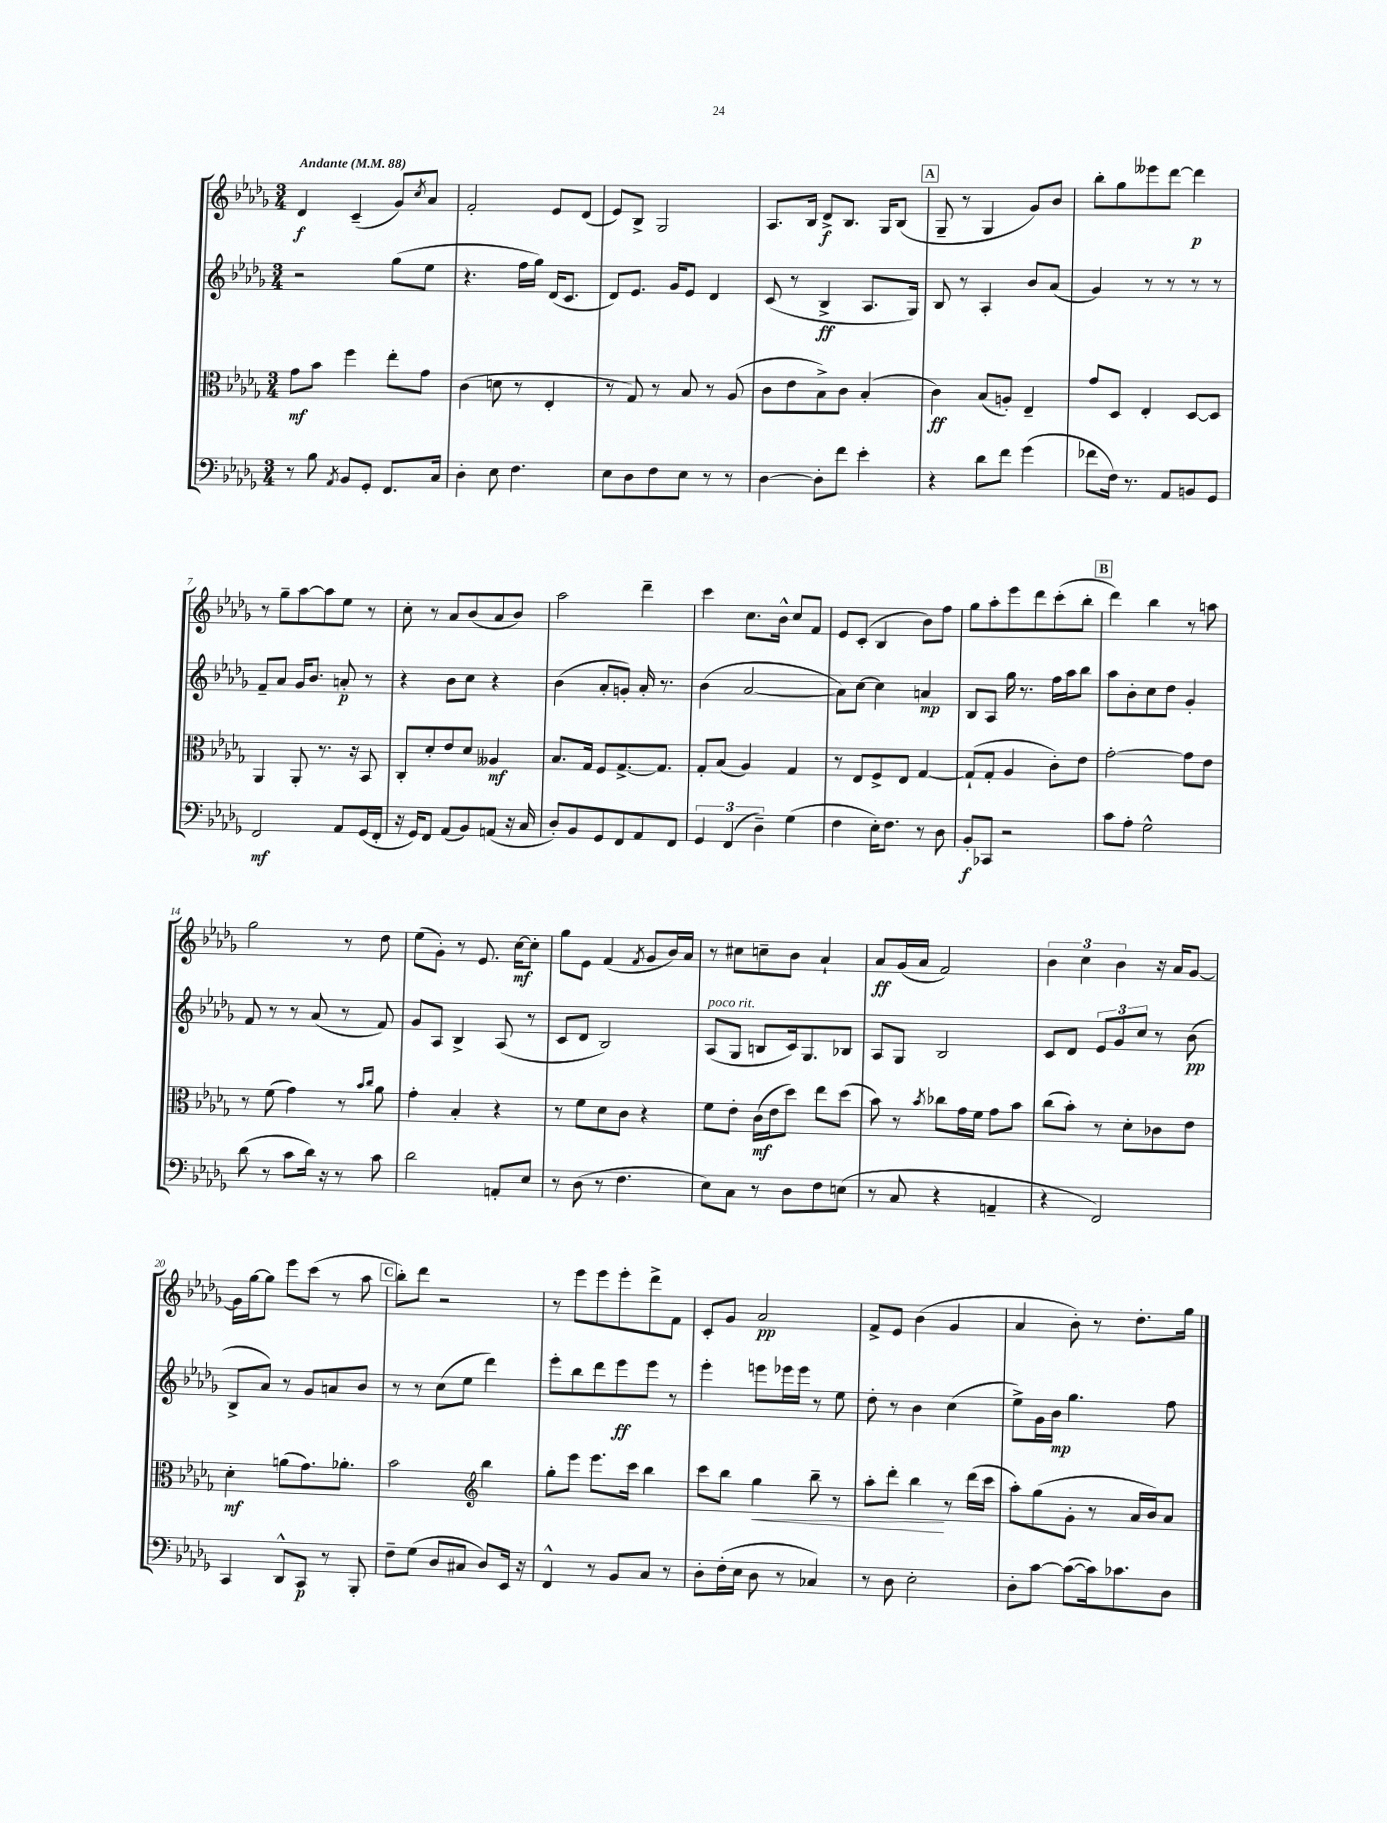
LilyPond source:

<<
\new StaffGroup <<
\new Staff = "s0" {
    \clef treble \key des \major \numericTimeSignature \time 3/4 \tempo "Andante" 4 = 88
    des'4\f c'4--( ges'8) \acciaccatura { c''8 } aes'8 |
    f'2-. ees'8 des'8( |
    ees'8) bes8-> ges2 |
    aes8. bes16 des'8->\f bes8. ges16 bes8( |
    \mark \markup { \box "A" } ges8-- r8 ges4 ges'8) bes'8 |
    bes''8-. ges''8 eeses'''8 des'''8~ des'''4\p |
    r8 ges''8-- aes''8~ aes''8 ees''8 r8 |
    c''8-. r8 aes'8 bes'8( aes'8 bes'8) |
    aes''2 des'''4-- |
    c'''4 c''8. bes'16-^ c''8 f'8 |
    ees'8 c'8-.( bes4 bes'8) f''8 |
    ges''8 aes''8-. ees'''8 des'''8 c'''8-.( bes''8-. |
    \mark \markup { \box "B" } des'''4) bes''4 r8 a''8 |
    ges''2 r8 des''8 |
    ees''8( ges'8-.) r8 ees'8. c''16~\mf c''8-. |
    ges''8 ees'8 f'4( \acciaccatura { f'8 } ges'8 bes'16) aes'16 |
    r8 cis''8 c''8-- bes'8 aes'4-! |
    aes'8\ff ges'16( aes'16 f'2) |
    \tuplet 3/2 { bes'4 c''4 bes'4 } r16 aes'16 ges'8~ |
    ges'16 ges''16~ ges''8 ees'''8 c'''8( r8 aes''8 |
    \mark \markup { \box "C" } bes''8-.) des'''8 r2 |
    r8 ees'''8 ees'''8 ees'''8-. des'''8-> f'8 |
    c'8-. ges'8 aes'2\pp |
    f'8-> ees'8 bes'4( ges'4 |
    aes'4 bes'8-.) r8 des''8.-. ges''16 \bar "|." |
}
\new Staff = "s1" {
    \clef treble \key des \major \numericTimeSignature \time 3/4
    r2 ges''8( ees''8 |
    r4. f''16 ges''16) des'16( c'8. |
    des'8) ees'8. ges'16 ees'8 des'4 |
    c'8( r8 bes4->\ff aes8. ges16) |
    \mark \markup { \box "A" } bes8 r8 aes4-. bes'8 aes'8( |
    ges'4) r8 r8 r8 r8 |
    f'8-- aes'8 ges'16 bes'8. a'8-.\p r8 |
    r4 bes'8 c''8 r4 |
    bes'4( aes'8-. g'8-.) aes'16-. r8. |
    bes'4( aes'2~ |
    aes'8) c''8~ c''4 a'4\mp |
    bes8 aes8 ges''16 r8. f''16 aes''16 bes''8 |
    \mark \markup { \box "B" } aes''8 bes'8-. c''8 des''8 ges'4-. |
    f'8 r8 r8 aes'8( r8 f'8) |
    ges'8 aes8 bes4-> aes8( r8 |
    c'8 des'8 bes2) |
    aes8^\markup { \italic "poco rit." }( ges8 b8 c'16) ges8. bes8 |
    aes8 ges8 bes2 |
    c'8 des'8 \tuplet 3/2 { ees'8 ges'8 c''8 } r8 bes'8\pp( |
    bes8-> aes'8) r8 ges'8 a'8 bes'8 |
    \mark \markup { \box "C" } r8 r8 c''8( ees''8 des'''4) |
    ees'''8-. bes''8 des'''8 ees'''8\ff ees'''8 r8 |
    ees'''4-. e'''8 ees'''16 ees'''16 r8 ees''8 |
    des''8-. r8 bes'4 c''4( |
    ees''8->) ges'16 bes'16\mp ges''4. f''8 \bar "|." |
}
\new Staff = "s2" {
    \clef alto \key des \major \numericTimeSignature \time 3/4
    ges'8\mf bes'8 f''4 ees''8-. ges'8 |
    c'4( d'8 r8 ees4-. |
    r8 ges8) r8 bes8 r8 aes8( |
    c'8 ees'8 bes8->) c'8 bes4-.( |
    \mark \markup { \box "A" } c'4\ff) bes8( a8-.) ees4-- |
    ges'8 des8 ees4-. des8~ des8 |
    aes,4 aes,8-. r8. r16 bes,8 |
    c8-. des'8-. ees'8 des'8 aeses4\mf |
    bes8. ges16 f8 ges8.~-> ges8. |
    ges8-. bes8( aes4) ges4 |
    r8 ees8 f8-> ees8 ges4~ |
    ges8-!( ges8-. aes4 c'8-.) ees'8 |
    \mark \markup { \box "B" } ges'2~-. ges'8 ees'8 |
    r8 f'8( ges'4) r8 \grace { bes'16 c''16 } aes'8 |
    ges'4-. bes4-. r4 |
    r8 f'8 des'8 c'8 r4 |
    f'8 ees'8-. c'16\mf( ees'16 des''8) ees''8 des''8( |
    bes'8) r8 \acciaccatura { bes'8 } ces''8 ges'16 f'16 ges'8 bes'8 |
    c''8( bes'8-.) r8 des'8-. ces'8 ees'8 |
    des'4-.\mf a'8( ges'8.) aes'8.-. |
    \mark \markup { \box "C" } bes'2 \clef treble bes''4 |
    ges''8-. ees'''8 ees'''8. c'''16 bes''4 |
    c'''8 bes''8 ges''4\< bes''8-- r8 |
    aes''8-. des'''8-. bes''4\! r8 des'''16( c'''16 |
    aes''8-.) ges''8( ges'8-. r8 aes'16 bes'16) aes'8 \bar "|." |
}
\new Staff = "s3" {
    \clef bass \key des \major \numericTimeSignature \time 3/4
    r8 bes8 \acciaccatura { aes,8 } bes,8 ges,8-. f,8. c16 |
    des4-. ees8 f4. |
    ees8 des8 f8 ees8 r8 r8 |
    des4~ des8-. f'8 ees'4-. |
    \mark \markup { \box "A" } r4 des'8 f'8 ges'4( |
    fes'8 f16) r8. aes,8 b,8 ges,8 |
    f,2\mf aes,8 ges,16( f,16-. |
    r16 ges,16) f,8 aes,8( bes,8) a,8( r16 c16 |
    des8-.) bes,8 ges,8 f,8 aes,8 f,8 |
    \tuplet 3/2 { ges,4 f,4( des4--) } ges4( |
    f4 ees16-.) f8. r8 des8 |
    bes,8-.\f ces,8 r2 |
    \mark \markup { \box "B" } c'8 aes8-. ges2-^ |
    des'8( r8 c'8 des'16) r16 r8 c'8 |
    des'2 a,8-. ees8 |
    r8 des8( r8 f4. |
    ees8) c8 r8 des8 f8 e8( |
    r8 c8 r4 a,4-- |
    r4 f,2) |
    c,4 des,8-^ c,8\p r8 bes,,8-. |
    \mark \markup { \box "C" } f8-- ges8( des8 cis8 des8) ees,16 r16 |
    f,4-^ r8 bes,8 c8 r8 |
    des8-. f16-.( ees16 des8 r8 ces4) |
    r8 des8 ees2-. |
    des8-. c'8~ c'8~( c'16) ces'8. des8 \bar "|." |
}
>>
>>
